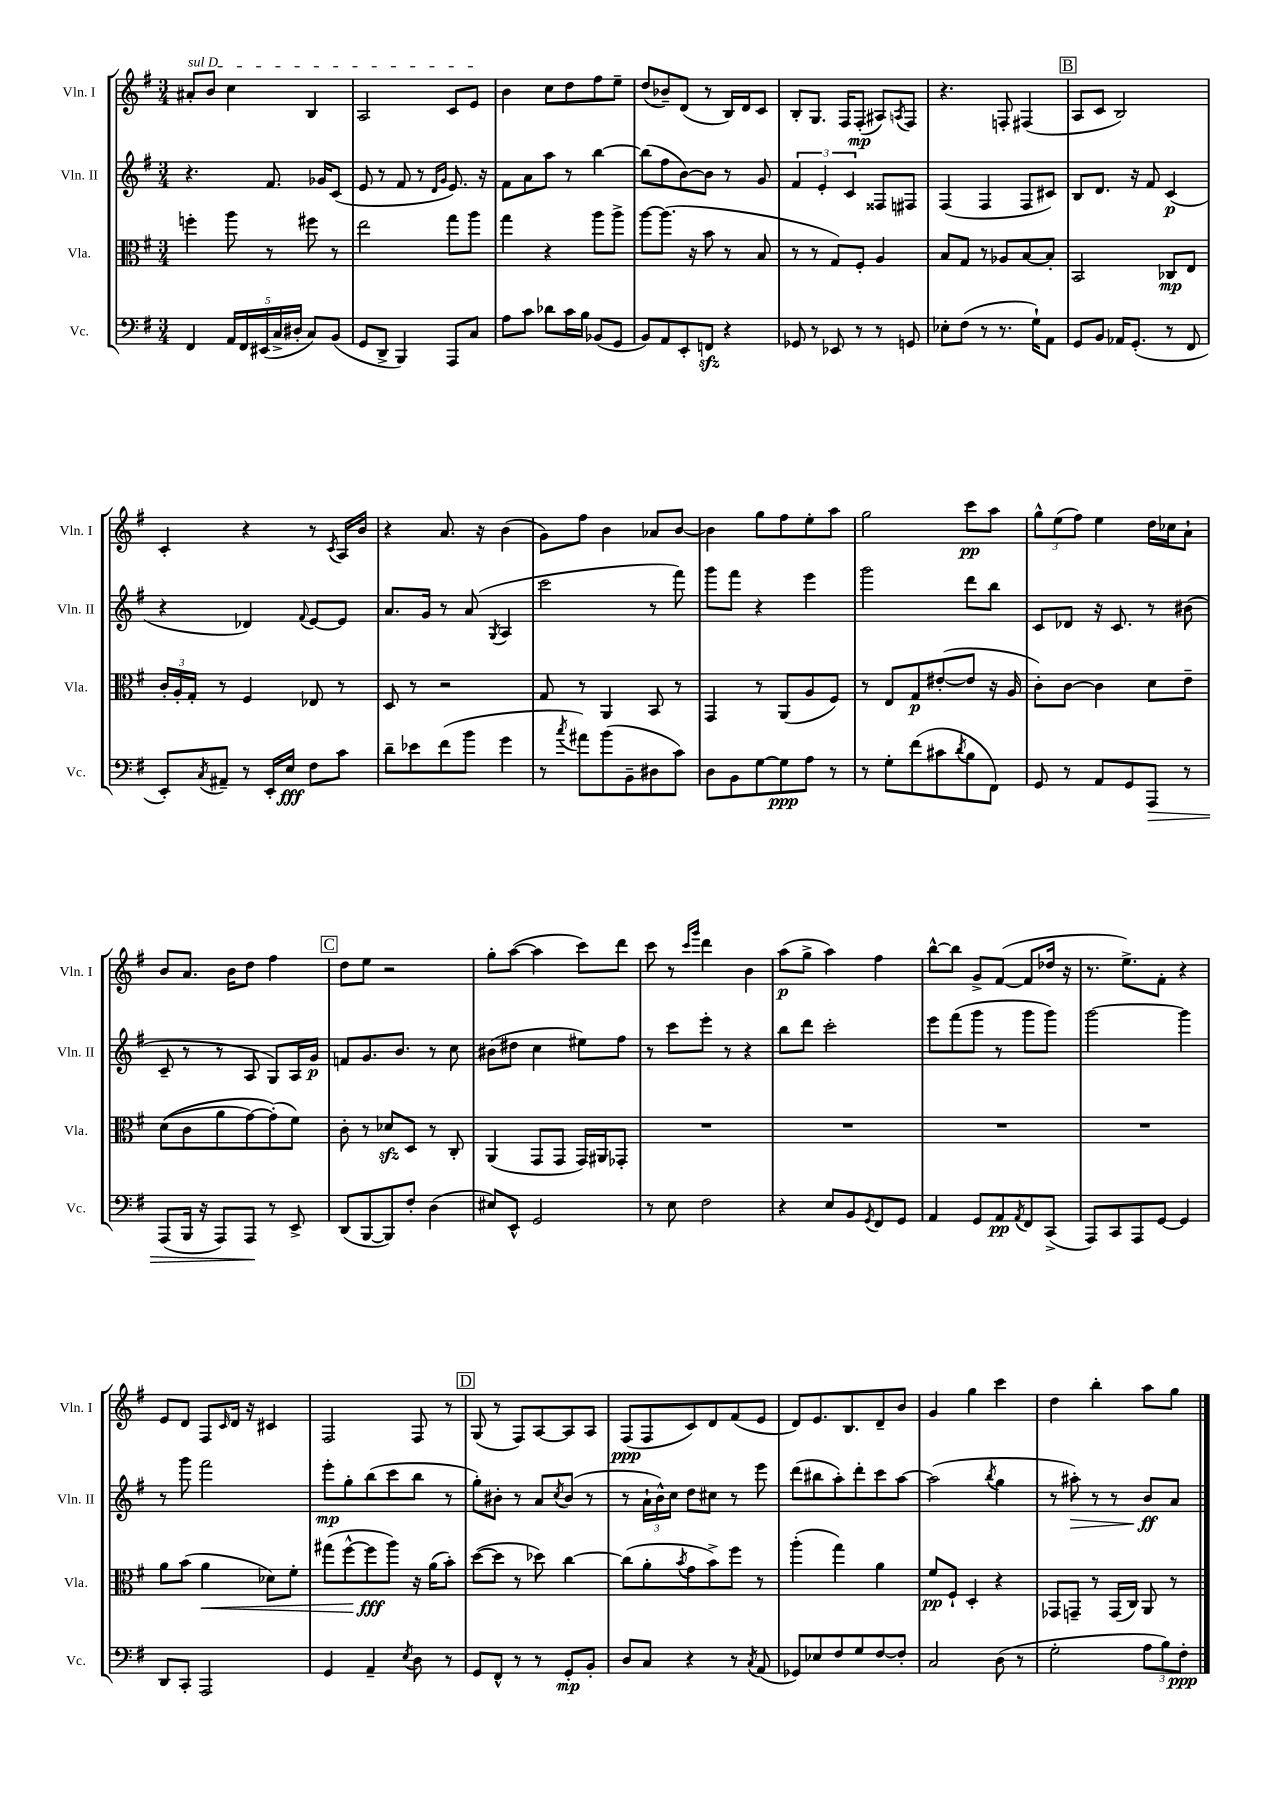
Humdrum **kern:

**kern	**kern	**kern	**kern
*staff4	*staff3	*staff2	*staff1
*clefF4	*clefC3	*clefG2	*clefG2
*k[f#]	*k[f#]	*k[f#]	*k[f#]
*M3/4	*M3/4	*M3/4	*M3/4
4FF#/	4ff'\	4.r	8a#'/L
.	.	.	8b/J
20AA/LL	8aa\	.	4cc\
20FF#/	.	.	.
(20EE#/	.	.	.
.	8r	8.f#/	.
20C^/	.	.	.
20D#'/JJ	.	.	.
8C/L)	8ff#\	.	4B/
.	.	16g-/LK	.
(8BB/J	8r	(8c/J	.
=	=	=	=
8GG/L	2ee\	8e/	2A/
8DD^/J	.	8r	.
4BBB/)	.	8f#/	.
.	.	8r	.
.	.	16qqd/LL	.
.	.	16qqg/JJ	.
8AAA/L	8gg\L	8.e/)	8c/L
8C/J	8aa\J	.	8e/J
.	.	16r	.
=	=	=	=
8A\L	4gg\	8f#\L	4b\
8c\J	.	8a\	.
8d-\L	4r	8aa\J	8cc\L
16c\L	.	8r	8dd\
16B\JJ	.	.	.
(8BB-/L	8aa\L	[4bb\	8ff#\
8GG/J	8aa^\J	.	8ee~\J
=	=	=	=
8BB/L)	[8aa\L	(8bb\]L	(8dd/L
8AA/	(8.aa\]J	8ff#\	8b-~/)
8EE'/	.	[8b\)	(8d/J
.	16r	.	.
8FF/J	8b\	8b\]J	8r
4r	8r	8r	16B/LL)
.	.	.	16d/J
.	8B/	8g/	8c/J
=	=	=	=
8GG-/	8r	6f#/	8B'/L
8r	8r	.	8.G/J
.	.	6e'/	.
8EE-/	8G/L)	.	.
.	.	.	16F#/LK
.	.	6c/	.
8r	8F#'/J	.	(8F#'/J
8r	4A/	8F##/L	8A#/L)
.	.	.	8qA/
8GG/	.	8F#/J	8F#/J
=	=	=	=
8E-'\L	8B/L	(4F#/	4.r
(8F#\J	8G/J	.	.
8r	8r	4F#/	.
8.r	8A-/L	.	8F'/
.	[8B/	8F#/L	(4F#/
16G`\LK)	.	.	.
8AA\J	8B'/]J	8c#/J)	.
=	=	=	=
8GG/L	2BB/	8B/L	8A/L
8BB/J	.	8.d/J	8c/J
16AA-/LK	.	.	2B/)
(8.GG'/J	.	16r	.
.	.	8f#/	.
8r	8C-/L	(4c/	.
8FF#/	8E/J	.	.
=	=	=	=
8EE'/L)	24c'/LL	4r	4c'/
.	24A'/	.	.
.	24G'/JJ	.	.
8qC/	.	.	.
8AA#~/J	8r	.	.
8r	4F#/	4d-/)	4r
16EE'/LL	.	.	.
16E/JJ	.	.	.
.	.	8qqf#/	.
8F#\L	8E-/	[8e/L	8r
.	.	.	8qc/
8c\J	8r	8e/]J	16A/LL
.	.	.	16b/JJ
=	=	=	=
8d~\L	8D/	8.a/L	4r
8e-\	8r	.	.
.	.	16g/Jk	.
(8f#\	2r	8r	8.a/
8b\J	.	(8a/	.
.	.	.	16r
.	.	8qG/	.
4g\	.	4A/	(4b\
=	=	=	=
8r	8G/	2ccc\	8g\L)
8qcc/	.	.	.
8a#\L)	8r	.	8ff#\J
(8b\	4AA/	.	4b\
8BB~\	.	.	.
8D#\	8BB/	8r	8a-/L
8c\J)	8r	8fff#\)	[8b/J
=	=	=	=
8D\L	4GG/	8ggg\L	4b\]
8BB\	.	8fff#\J	.
[8G\	8r	4r	8gg\L
8G\]	(8AA/L	.	8ff#\
8A\J	8A/	4eee\	8ee'\
8r	8F#/J)	.	8aa\J
=	=	=	=
8r	8r	2ggg\	2gg\
8G'\L	8E/L	.	.
(8f#\	8G/	.	.
8c#\	([8e#'/	.	.
8qd/	.	.	.
8B\	8e#/]J	8ddd\L	8ccc\L
8FF#\J)	16r	8bb\J	8aa\J
.	16A/	.	.
=	=	=	=
8GG/	8c'\L)	8c/L	12gg^^\L
.	.	.	(12ee\
8r	[8c\J	8d-/J	.
.	.	.	12ff#\J)
8AA/L	4c\]	16r	4ee\
.	.	8.c/	.
8GG/	.	.	.
8AAA/J	8d\L	8r	16dd\LL
.	.	.	16cc-\J
8r	8e~\J	(8b#\	8a`\J
=	=	=	=
(8AAA/L	&((8d\L	8c~/	8b/L
16BBB/Jk	8c\	8r	8.a/J
16r	.	.	.
8AAA/L)	8a\	8r	.
.	.	.	16b\LK
8AAA/J	[8g\)	8A/	8dd\J
8r	(8g'\]&)	8G/L)	4ff#\
8EE^/	8f#\J)	16A/L	.
.	.	16g/JJ	.
=	=	=	=
(8DD/L	8c'\	8f/L	8dd\L
[8BBB/	8r	8.g/	8ee\J
8BBB/])	8d-/L	.	2r
.	.	8.b/J	.
8F#'/J	8D/J	.	.
(4D\	8r	8r	.
.	8C'/	8cc\	.
=	=	=	=
8E#/L)	(4AA/	(8b#\L	8gg'\L
8EE^^/J	.	8dd#\J	([8aa\J
2GG/	8GG/L	4cc\	4aa\]
.	8GG/J	.	.
.	16GG/LL)	8ee#\L)	8ccc\L)
.	16AA#/J	.	.
.	8GG-'/J	8ff#\J	8ddd\J
=	=	=	=
8r	2.r	8r	8ccc\
8E\	.	8ccc\L	8r
.	.	.	16qqccc/LL
.	.	.	16qqggg/JJ
2F#\	.	8eee'\J	4ddd\
.	.	8r	.
.	.	4r	4b\
=	=	=	=
4r	2.r	8bb\L	(8aa\L
.	.	8ddd\J	8gg^\J
8E/L	.	2ccc'\	4aa\)
8BB/	.	.	.
8qGG/	.	.	.
8FF#/	.	.	4ff#\
8GG/J	.	.	.
=	=	=	=
4AA/	2.r	8eee\L	[8bb^^\L
.	.	(8fff#\	8bb\]J
8GG/L	.	8ggg\J	8g^/L
8AA/	.	8r	([8f#/J
8qAA/	.	.	.
8FF#/	.	8ggg\L	8f#/]L
(8CC^/J	.	8ggg\J)	16dd-/Jk
.	.	.	16r
=	=	=	=
8AAA/L)	2.r	[2ggg\	8.r
8CC/	.	.	.
.	.	.	8.ee^\L)
8AAA/	.	.	.
[8GG/J	.	.	8f#'\J
4GG/]	.	4ggg\]	4r
=	=	=	=
8DD/L	8a\L	8r	8e/L
8CC'/J	(8b\J	8ggg\	8d/J
2AAA/	4a\	2fff#\	8F#/L
.	.	.	16qqc/
.	.	.	16d/Jk
.	.	.	16r
.	8d-\L)	.	4c#/
.	8f#'\J	.	.
=	=	=	=
4GG/	(8gg#\L	8eee'\L	2F#/
.	[8ff#^^\	8gg'\	.
4AA~/	8ff#\]	(8bb\	.
.	8aa\J)	8ccc\	.
8qE/	.	.	.
8D\	16r	8bb\J	8F#/
.	(16a\LK	.	.
8r	8b'\J)	8r	8r
=	=	=	=
8GG/L	([8dd\L	8gg'\L)	(8G/
8FF#^^/J	8dd\]J	8b#'\J	8r
8r	8r	8r	8F#/L)
8r	8dd-\)	8a/L	[8A/
.	.	8qcc/	.
8GG'/L	[4cc\	(8b#/J	8A/]
8BB'/J	.	8r	8A/J
=	=	=	=
8D/L	(8cc\]L	8r	(8F#/L
8C/J	8a'\	24a`\LL	8F#/
.	.	24b^^\)	.
.	.	24cc\JJ	.
.	8qb/	.	.
4r	8g\	8dd\L	8c/)
.	8b^\)	8cc#\J	8d/
8r	8ff#\J	8r	(8f#/
8qC/	.	.	.
(8AA/	8r	8eee\	8e/J
=	=	=	=
8GG-/L)	(4aa'\	(8ddd\L	8d/L)
8E-/	.	8bb#\	8.e/
8F#/	4gg\)	8aa'\)	.
.	.	.	8.B/
8G/	.	8ddd'\	.
[8F#/	4a\	8ccc\	8d~/
8F#'/]J	.	[8aa\J	8b/J
=	=	=	=
2C/	8f#/L	(2aa\]	4g/
.	8F#`/J	.	.
.	4D'/	.	4gg\
.	.	8qbb/	.
(8D\	4r	4gg\	4ccc\
8r	.	.	.
=	=	=	=
2G'\	8GG-/L	8r	4dd\
.	8GG~/J	8aa#'\)	.
.	8r	8r	4bb'\
.	(16GG/LL	8r	.
.	16C/JJ)	.	.
12A\L	8AA/	8b/L	8aa\L
12B\)	.	.	.
.	8r	8a/J	8gg\J
12F#'\J	.	.	.
==	==	==	==
*-	*-	*-	*-
